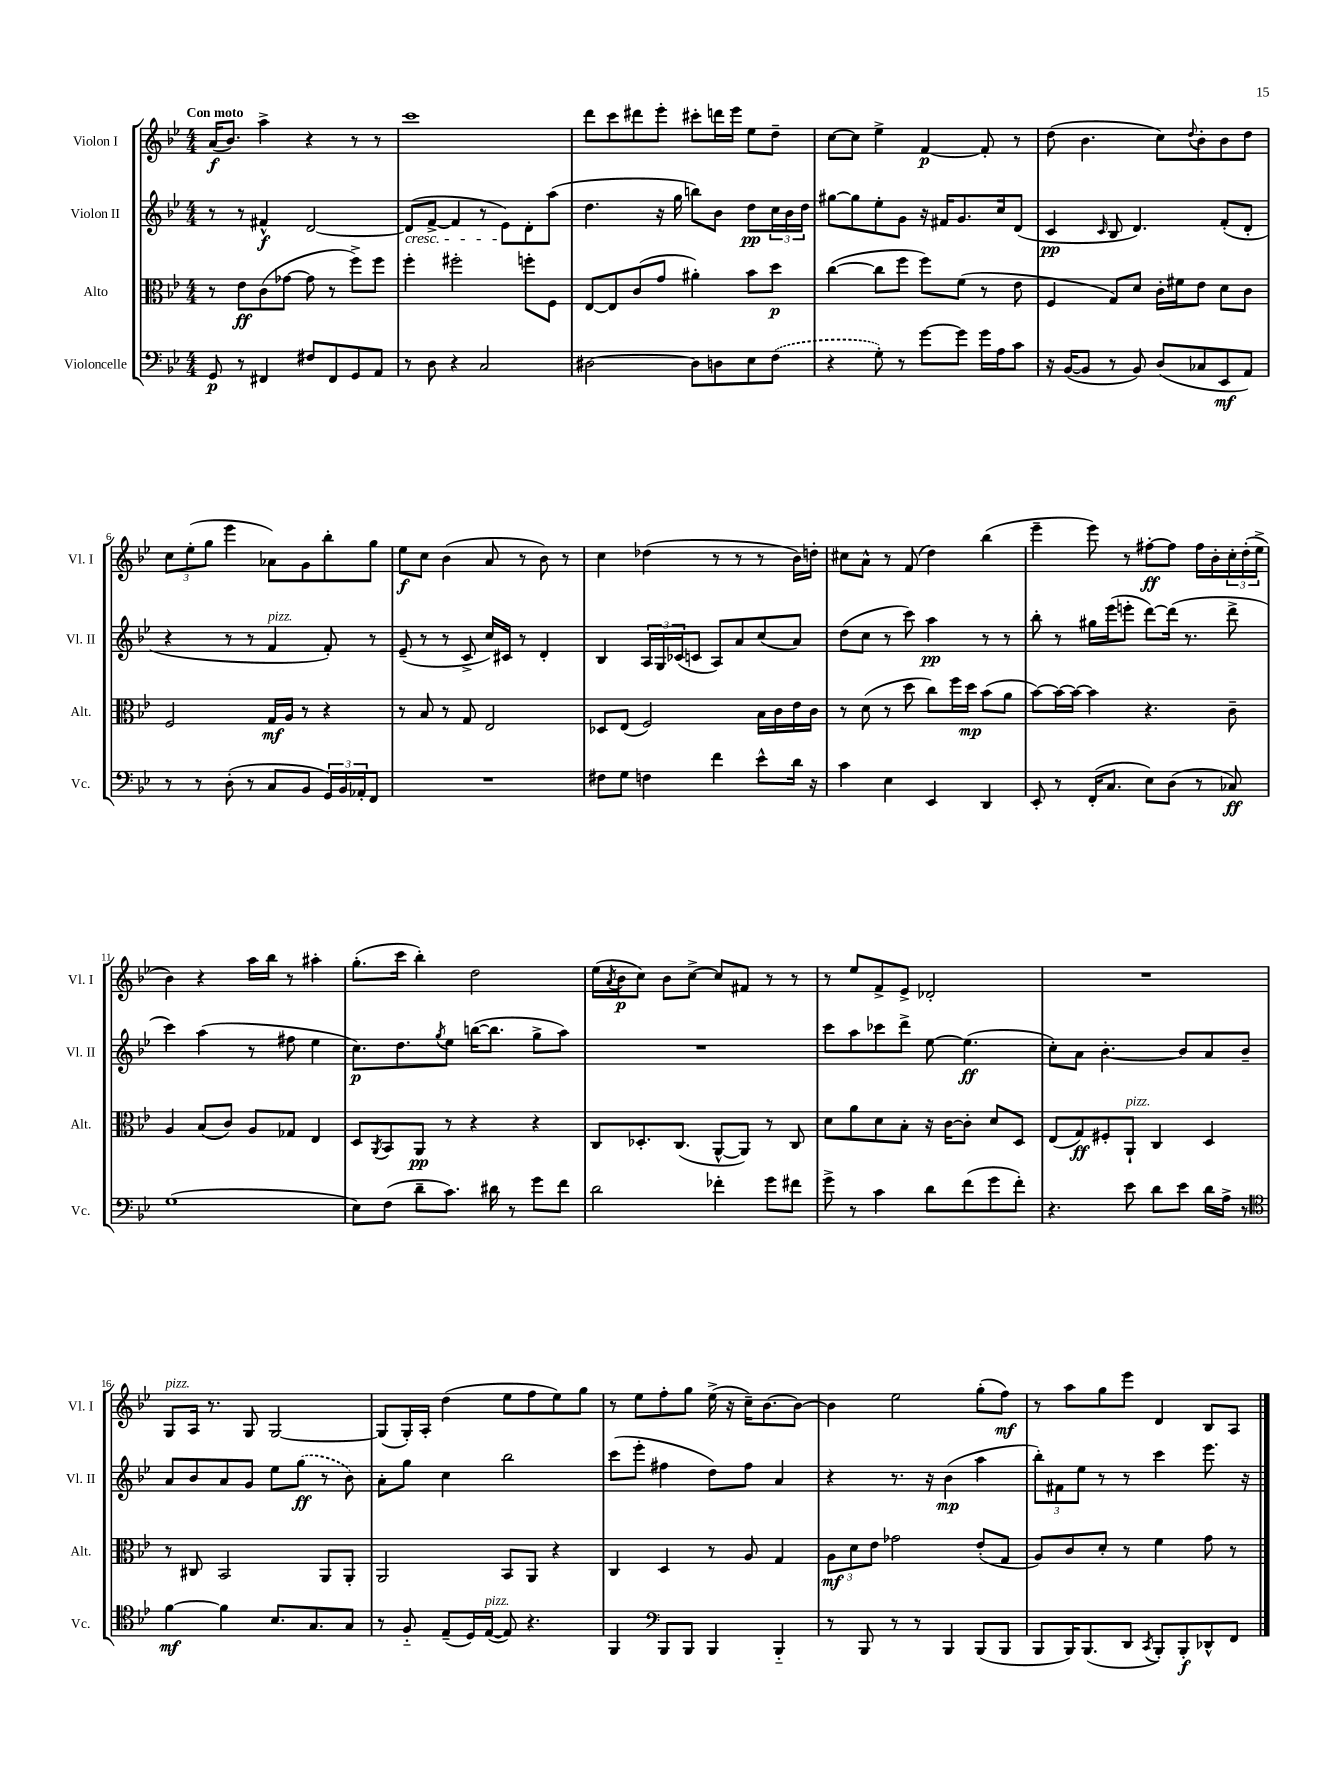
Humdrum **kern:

**kern	**dynam	**kern	**dynam	**kern	**dynam	**kern	**dynam
*part4	*part4	*part3	*part3	*part2	*part2	*part1	*part1
*staff4	*staff4	*staff3	*staff3	*staff2	*staff2	*staff1	*staff1
*I"Violoncelle	*	*I"Alto	*	*I"Violon II	*	*I"Violon I	*
*I'Vc.	*	*I'Alt.	*	*I'Vl. II	*	*I'Vl. I	*
*clefF4	*	*clefC3	*	*clefG2	*	*clefG2	*
*k[b-e-]	*	*k[b-e-]	*	*k[b-e-]	*	*k[b-e-]	*
*M4/4	*	*M4/4	*	*M4/4	*	*M4/4	*
=1	=1	=1	=1	=1	=1	=1	=1
!	!	!	!	!	!	!LO:TX:a:B:t=Con moto	!
8GG/	p	8r	.	8r	.	(16a/KL	f
.	.	.	.	.	.	8.b-/J)	.
8r	.	8e-\L	ff	8r	.	.	.
4FF#X/	.	(8c\	.	4f#X^^/	f	4aa^\	.
.	.	[8g-X\J	.	.	.	.	.
8F#X/L	.	8g-\]	.	[2d/	.	4r	.
8FF#/	.	8r	.	.	.	.	.
8GG/	.	8ff^\L)	.	.	.	8r	.
8AA/J	.	8ff\J	.	.	.	8r	.
=2	=2	=2	=2	=2	=2	=2	=2
!	!	!	!	!LO:TX:b:i:t=cresc.	!	!	!
8r	.	4ff'\	.	(8d/L]	.	1ccc	.
8D\	.	.	.	[8f^/J	.	.	.
4r	.	2ff#X'\	.	4f/]	.	.	.
2C/	.	.	.	8r	.	.	.
.	.	.	.	8e-\L)	.	.	.
.	.	8ffn'\L	.	8d'\	.	.	.
.	.	8F\J	.	(8aa\J	.	.	.
=3	=3	=3	=3	=3	=3	=3	=3
[2D#X\	.	[8E-/L	.	4.dd\	.	8ddd\L	.
.	.	8E-/]	.	.	.	8ccc\	.
.	.	(8c/	.	.	.	8ddd#X\	.
.	.	8g/J	.	16r	.	8eee-'\J	.
.	.	.	.	16gg\	.	.	.
8D#\L]	.	4a#X'\)	.	8bbn\L)	.	8ccc#X'\L	.
8Dn\	.	.	.	8b-\J	.	16dddn\L	.
.	.	.	.	.	.	16eee-\JJ	.
8E-\	.	8b-\L	.	8dd\L	pp	8ee-\L	.
(8F\J	.	8dd\J	p	24cc\L	.	8dd~\J	.
.	.	.	.	24b-\	.	.	.
.	.	.	.	24dd\JJ	.	.	.
=4	=4	=4	=4	=4	=4	=4	=4
4r	.	([4cc\	.	[8gg#X\L	.	[8cc\L	.
.	.	.	.	8gg#\]	.	8cc\J]	.
8G'\)	.	8cc\L]	.	8ee-'\	.	4ee-^\	.
8r	.	8ff\J	.	8g\J	.	.	.
[8g\L	.	8ff\L)	.	16r	.	[4f/	p
.	.	.	.	16f#X/KL	.	.	.
8g\J]	.	(8f\J	.	8.g/	.	.	.
16g\LL	.	8r	.	.	.	8f'/]	.
16A\J	.	.	.	16cc/k	.	.	.
8c\J	.	8e-\	.	(8d/J	.	8r	.
=5	=5	=5	=5	=5	=5	=5	=5
16r	.	4F/	.	4c/	pp	(8dd\	.
([16BB-/KL	.	.	.	.	.	.	.
8BB-/J]	.	.	.	.	.	4.b-\	.
.	.	.	.	16qqc/	.	.	.
8r	.	8G/L)	.	8B-/	.	.	.
8BB-/)	.	8d/J	.	4.d/)	.	.	.
(8D/L	.	16c'\LL	.	.	.	8cc\L)	.
.	.	16f#X\J	.	.	.	.	.
.	.	.	.	.	.	8qqdd/	.
8C-X/	.	8e-\J	.	.	.	8b-'\	.
8EE-/	mf	8d\L	.	(8f'/L	.	8b-\	.
8AA/J)	.	8c\J	.	8d'/J	.	8dd\J	.
!!LO:LB:g=z
=6	=6	=6	=6	=6	=6	=6	=6
8r	.	2F/	.	4r	.	12cc\L	.
.	.	.	.	.	.	(12ee-'\	.
8r	.	.	.	.	.	.	.
.	.	.	.	.	.	12gg\J	.
(8D'\	.	.	.	8r	.	4eee-\	.
8r	.	.	.	8r	.	.	.
!	!	!	!	!LO:TX:a:i:t=pizz.	!	!	!
8C/L	.	16G/LL	mf	4f/	.	8a-X\L)	.
.	.	16A/JJ	.	.	.	.	.
8BB-/J	.	8r	.	.	.	8g\	.
24GG/LL)	.	4r	.	8f'/)	.	8bb-'\	.
24BB-/	.	.	.	.	.	.	.
24AA-X'/J	.	.	.	.	.	.	.
8FF/J	.	.	.	8r	.	8gg\J	.
=7	=7	=7	=7	=7	=7	=7	=7
1r	.	8r	.	(8e-~/	.	8ee-\L	f
.	.	8B-/	.	8r	.	8cc\J	.
.	.	8r	.	8r	.	(4b-\	.
.	.	8G/	.	8c^/	.	.	.
.	.	2E-/	.	16cc/LL)	.	8a/	.
.	.	.	.	16c#X/JJ	.	.	.
.	.	.	.	8r	.	8r	.
.	.	.	.	4d'/	.	8b-\)	.
.	.	.	.	.	.	8r	.
=8	=8	=8	=8	=8	=8	=8	=8
8F#X\L	.	8D-X/L	.	4B-/	.	4cc\	.
8G\J	.	(8E-/J	.	.	.	.	.
4Fn\	.	2F/)	.	24A/LL	.	(4dd-X\	.
.	.	.	.	24G/	.	.	.
.	.	.	.	(24c-X/J	.	.	.
.	.	.	.	8cn/J	.	.	.
4f\	.	.	.	8A/L)	.	8r	.
.	.	.	.	8a/	.	8r	.
8e-^^\L	.	16B-\LL	.	(8cc/	.	8r	.
.	.	16c\	.	.	.	.	.
16d\Jk	.	16e-\	.	8a/J)	.	16b-\LL)	.
16r	.	16c\JJ	.	.	.	16ddn'\JJ	.
=9	=9	=9	=9	=9	=9	=9	=9
4c\	.	8r	.	(8dd\L	.	8cc#X\L	.
.	.	(8d\	.	8cc\J	.	8a^^\J	.
4E-\	.	8r	.	8r	.	8r	.
.	.	8dd\	.	8ccc\)	.	(8f/	.
4EE-/	.	8cc\L)	.	4aa\	pp	4dd\)	.
.	.	16ff\L	.	.	.	.	.
.	.	16dd\JJ	mp	.	.	.	.
4DD/	.	(8b-\L	.	8r	.	(4bb-\	.
.	.	8a\J	.	8r	.	.	.
=10	=10	=10	=10	=10	=10	=10	=10
8EE-'/	.	[8b-\L)	.	8bb-'\	.	4eee-~\	.
8r	.	16b-\L_	.	8r	.	.	.
.	.	16b-\JJ_	.	.	.	.	.
(16FF'/KL	.	4b-\]	.	16gg#X\LL	.	8eee-\)	.
8.C/J	.	.	.	(16eee-\J	.	.	.
.	.	.	.	8eeen'\J	.	8r	.
8E-\L)	.	4.r	.	[8ddd\L)	.	[8ff#X'\L	ff
(8D\J	.	.	.	(16ddd\Jk]	.	8ff#\J]	.
.	.	.	.	8.r	.	.	.
8r	.	.	.	.	.	16ff#\LL	.
.	.	.	.	.	.	16b-'\	.
8C-X/)	ff	8c~\	.	8ddd^\	.	24cc'\	.
.	.	.	.	.	.	(24dd'\	.
.	.	.	.	.	.	24ee-^\JJ	.
!!LO:LB:g=z
=11	=11	=11	=11	=11	=11	=11	=11
(1G	.	4A/	.	4ccc\)	.	4b-\)	.
.	.	(8B-/L	.	(4aa\	.	4r	.
.	.	8c/J)	.	.	.	.	.
.	.	8A/L	.	8r	.	16aa\LL	.
.	.	.	.	.	.	16bb-\JJ	.
.	.	8G-X/J	.	8ff#X\	.	8r	.
.	.	4E-/	.	4ee-\	.	4aa#X'\	.
=12	=12	=12	=12	=12	=12	=12	=12
8E-\L)	.	8D/L	.	8.cc\L)	p	(8.gg'\L	.
.	.	8qAA/	.	.	.	.	.
(8F\J	.	8BB-/	.	.	.	.	.
.	.	.	.	8.dd\	.	16ccc\Jk	.
8d~\L	.	8AA/J	pp	.	.	4bb-'\)	.
.	.	.	.	8qgg/	.	.	.
8.c\J)	.	8r	.	8ee-\J	.	.	.
.	.	4r	.	([16bbn\KL	.	2dd\	.
16d#X\	.	.	.	8.bb\J]	.	.	.
8r	.	.	.	.	.	.	.
8g\L	.	4r	.	8gg^\L	.	.	.
8f\J	.	.	.	8aa\J)	.	.	.
=13	=13	=13	=13	=13	=13	=13	=13
2d\	.	8C/L	.	1r	.	(16ee-\LL	.
.	.	.	.	.	.	8qa/	.
.	.	.	.	.	.	16b-\J	p
.	.	8.D-X'/	.	.	.	8cc\J)	.
.	.	.	.	.	.	8b-\L	.
.	.	(8.C/J	.	.	.	.	.
.	.	.	.	.	.	[8cc^\J	.
4f-X'\	.	[8AA^^/L	.	.	.	8cc/L]	.
.	.	8AA/J])	.	.	.	8f#X/J	.
8g\L	.	8r	.	.	.	8r	.
8f#X\J	.	8C/	.	.	.	8r	.
=14	=14	=14	=14	=14	=14	=14	=14
8g^\	.	8d\L	.	8ccc\L	.	8r	.
8r	.	8a\	.	8aa\	.	8ee-/L	.
4c\	.	8d\	.	8ccc-X\	.	8f^/	.
.	.	8B-'\J	.	8ddd^\J	.	8e-^/J	.
8d\L	.	16r	.	[8ee-\	.	2d-X'/	.
.	.	[16c\KL	.	.	.	.	.
(8f\	.	8c'\J]	.	(4.ee-\]	ff	.	.
8g\	.	8d/L	.	.	.	.	.
8f'\J)	.	8D/J	.	.	.	.	.
=15	=15	=15	=15	=15	=15	=15	=15
4.r	.	(8E-/L	.	8cc'\L)	.	1r	.
.	.	8G/)	ff	8a\J	.	.	.
.	.	8F#X'/	.	[4.b-'\	.	.	.
!	!	!LO:TX:a:i:t=pizz.	!	!	!	!	!
8e-\	.	8AA`/J	.	.	.	.	.
8d\L	.	4C/	.	.	.	.	.
8e-\J	.	.	.	8b-/L]	.	.	.
16d\LL	.	4D/	.	8a/	.	.	.
16A^\JJ	.	.	.	.	.	.	.
8r	.	.	.	8b-~/J	.	.	.
!!LO:LB:g=z
=16	=16	=16	=16	=16	=16	=16	=16
*clefC4	*	*	*	*	*	*	*
!	!	!	!	!	!	!LO:TX:a:i:t=pizz.	!
[4f\	mf	8r	.	8a/L	.	8G/L	.
.	.	8C#X/	.	8b-/	.	16A/Jk	.
.	.	.	.	.	.	8.r	.
4f\]	.	2BB-/	.	8a/	.	.	.
.	.	.	.	8g/J	.	8G/	.
8.B-/L	.	.	.	8ee-\L	.	[2G/	.
.	.	.	.	(8gg\J	ff	.	.
8.G/	.	.	.	.	.	.	.
.	.	8AA/L	.	8r	.	.	.
8G/J	.	8AA'/J	.	8b-\)	.	.	.
=17	=17	=17	=17	=17	=17	=17	=17
8r	.	2AA/	.	8a'\L	.	(8G/L]	.
8F/	.	.	.	8gg\J	.	16G'/L)	.
.	.	.	.	.	.	16A'/JJ	.
(8E-~/L	.	.	.	4cc\	.	(4dd\	.
16D/L)	.	.	.	.	.	.	.
!LO:TX:a:i:t=pizz.	!	!	!	!	!	!	!
([16E-/JJ	.	.	.	.	.	.	.
8E-/])	.	8BB-/L	.	2bb-\	.	8ee-\L	.
4.r	.	8AA/J	.	.	.	8ff\	.
.	.	4r	.	.	.	8ee-\)	.
.	.	.	.	.	.	8gg\J	.
=18	=18	=18	=18	=18	=18	=18	=18
4FF/	.	4C/	.	(8ccc\L	.	8r	.
.	.	.	.	8eee-'\J	.	8ee-\L	.
*clefF4	*	*	*	*	*	*	*
8BBB-/L	.	4D/	.	4ff#X\	.	8ff'\	.
8BBB-/J	.	.	.	.	.	8gg\J	.
4BBB-/	.	8r	.	8dd\L)	.	(16ee-^\	.
.	.	.	.	.	.	16r	.
.	.	8A/	.	8ff#\J	.	16cc~\KL)	.
.	.	.	.	.	.	[8.b-\	.
4BBB-/	.	4G/	.	4a/	.	.	.
.	.	.	.	.	.	8b-\J_	.
=19	=19	=19	=19	=19	=19	=19	=19
8r	.	12A\L	mf	4r	.	4b-\]	.
.	.	12d\	.	.	.	.	.
8BBB-/	.	.	.	.	.	.	.
.	.	12e-\J	.	.	.	.	.
8r	.	2g-X\	.	8.r	.	2ee-\	.
8r	.	.	.	.	.	.	.
.	.	.	.	16r	.	.	.
4BBB-/	.	.	.	(4b-\	mp	.	.
(8BBB-/L	.	(8e-'/L	.	4aa\	.	(8gg'\L	.
8BBB-/J	.	8G/J	.	.	.	8ff\J)	mf
=20	=20	=20	=20	=20	=20	=20	=20
8BBB-/L	.	8A/L)	.	12bb-'\L)	.	8r	.
.	.	.	.	12f#X\	.	.	.
16BBB-/K)	.	8c/	.	.	.	8aa\L	.
.	.	.	.	12ee-\J	.	.	.
(8.BBB-/	.	.	.	.	.	.	.
.	.	8d'/J	.	8r	.	8gg\	.
8DD/J	.	8r	.	8r	.	8eee-\J	.
8qCC/	.	.	.	.	.	.	.
8BBB-'/L)	.	4f\	.	4ccc\	.	4d/	.
8BBB-'/	f	.	.	.	.	.	.
8DD-X^^/	.	8g\	.	8.eee-\	.	8B-/L	.
8FF/J	.	8r	.	.	.	8A/J	.
.	.	.	.	16r	.	.	.
==	==	==	==	==	==	==	==
*-	*-	*-	*-	*-	*-	*-	*-
